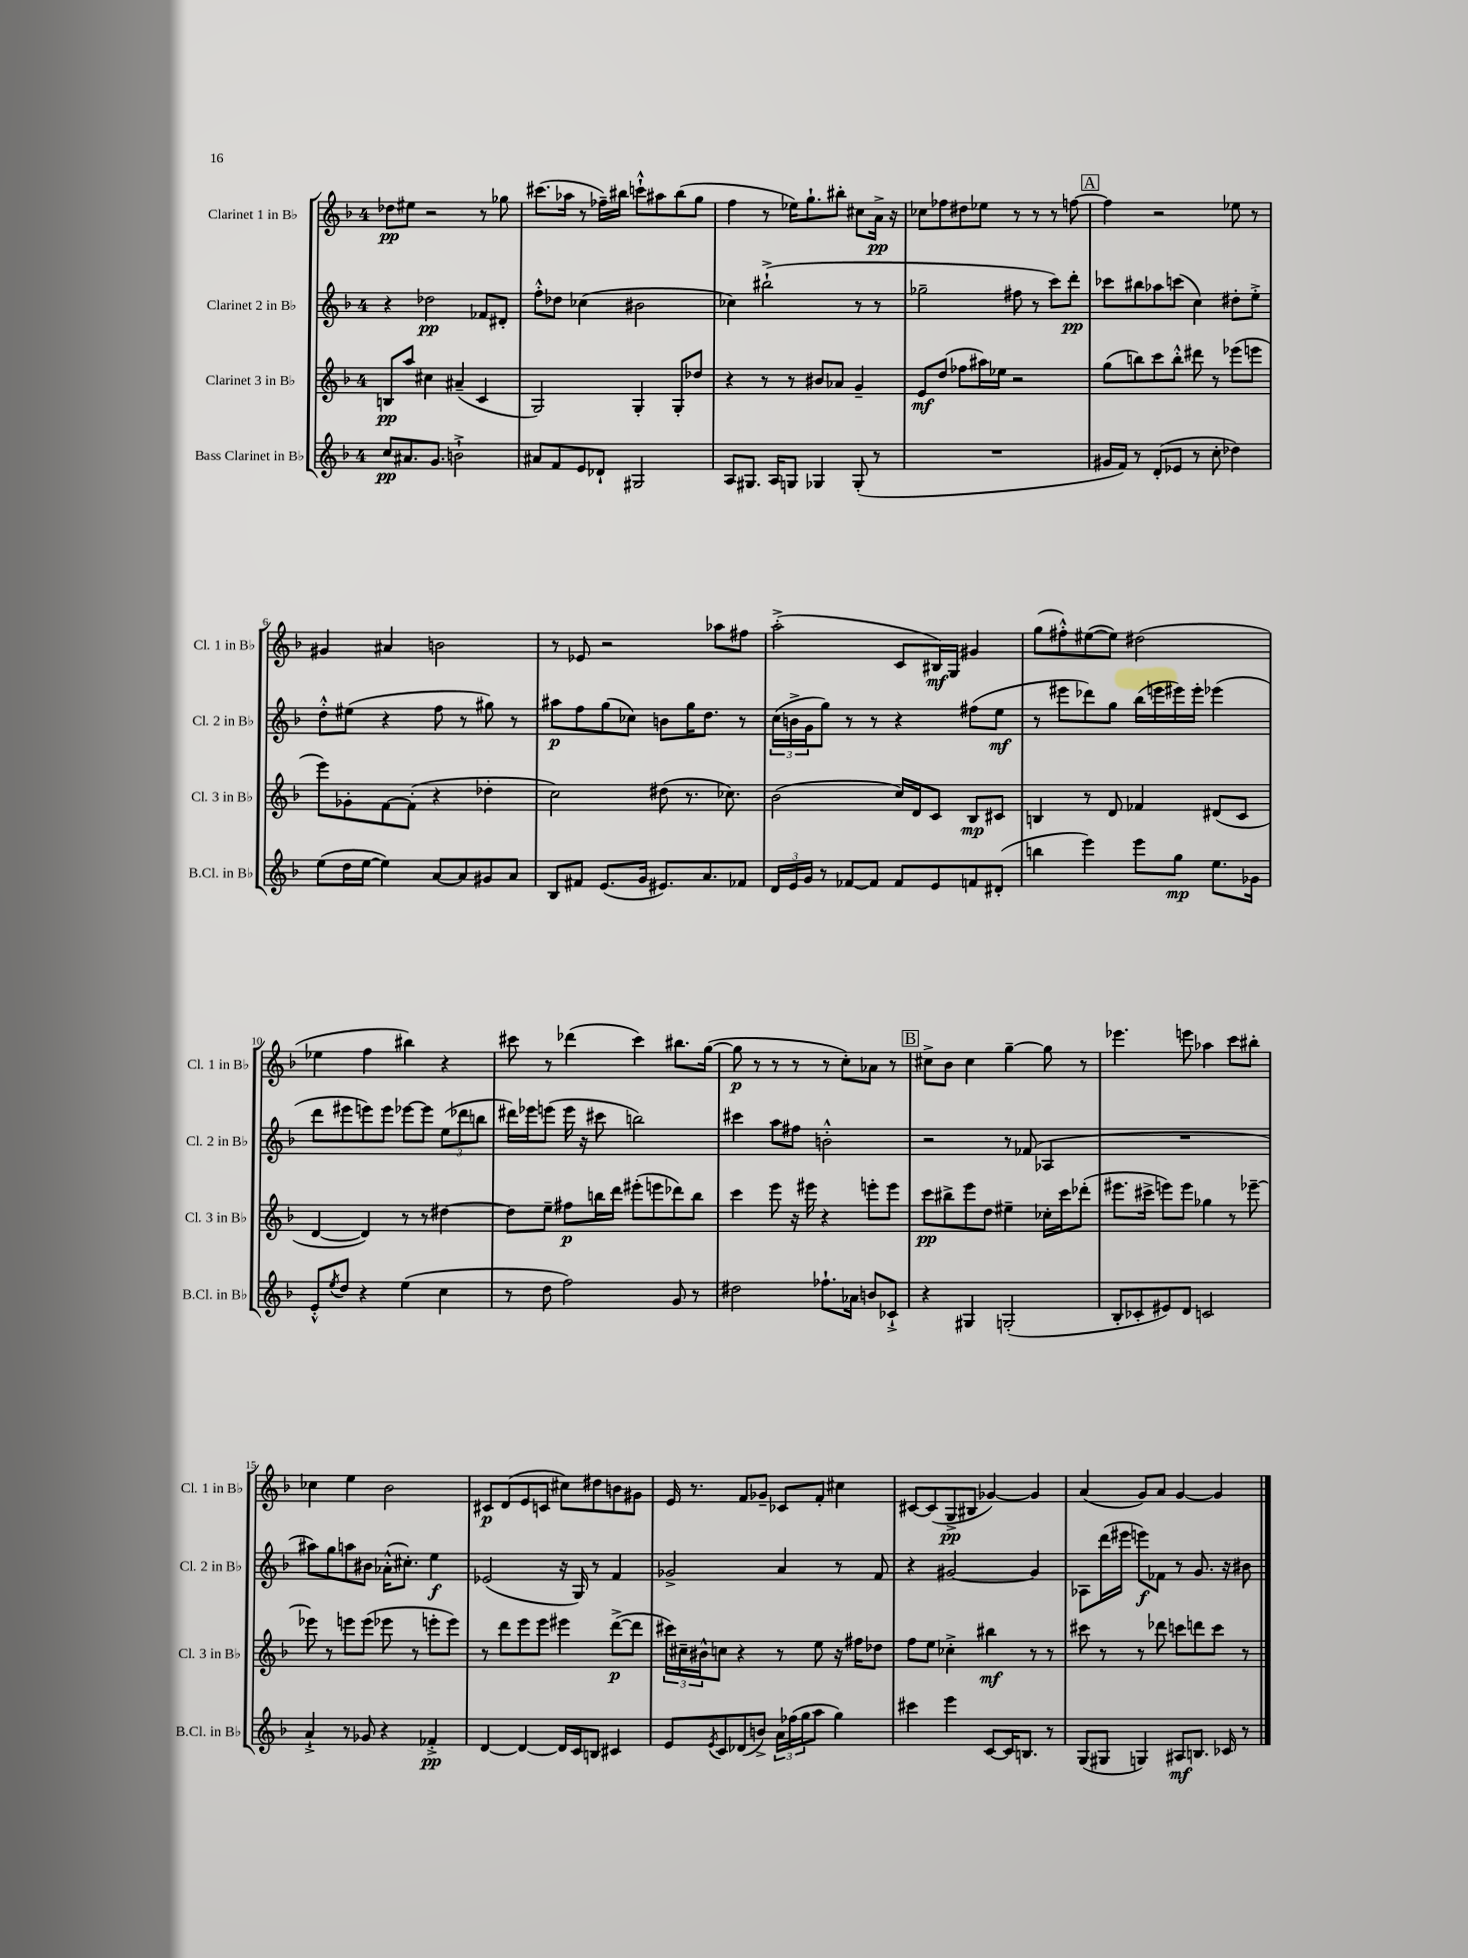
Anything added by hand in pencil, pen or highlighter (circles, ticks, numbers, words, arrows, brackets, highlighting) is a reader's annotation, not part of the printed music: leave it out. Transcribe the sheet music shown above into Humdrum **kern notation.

**kern	**kern	**kern	**kern
*staff4	*staff3	*staff2	*staff1
*clefG2	*clefG2	*clefG2	*clefG2
*k[b-]	*k[b-]	*k[b-]	*k[b-]
*M4/4	*M4/4	*M4/4	*M4/4
8cc	8B	4r	8dd-
8.a#	8aa	.	8ee#
.	4cc#	2dd-	2r
8.g	.	.	.
2b`^	(4a#~	.	.
.	4c	8f-	8r
.	.	8d#'	8gg-
=	=	=	=
8a#	2G)	8ff'^^	(8.ccc#
8f	.	8dd-	.
.	.	.	16aa-
8e	.	(4cc-	8r
8d-`	.	.	16ff-~)
.	.	.	16bb#
2G#	4G'	2b#	8ccc`^^
.	.	.	8aa#
.	8G'	.	(8bb#
.	8dd-	.	8gg
=	=	=	=
8A	4r	4cc-)	4ff
8.G#	.	.	.
.	8r	(2bb#`^	8r
16A	.	.	.
8G	8r	.	16ee-)
.	.	.	8.gg`
4G-	8b#	.	.
.	8a-	.	8bb#'
(8G-'	4g~	8r	8cc#
8r	.	8r	16a^
.	.	.	16r
=	=	=	=
1r	8e	2gg-~	8cc-
.	(8dd	.	8ff-
.	8ff-	.	8dd#
.	16aa#)	.	8ee-
.	16ee-	.	.
.	2r	8ff#	8r
.	.	8r	8r
.	.	8ccc)	8r
.	.	8ddd'	[8ff
=	=	=	=
16g#	(8gg	8ccc-	4ff]
16f)	.	.	.
8r	8bb)	8bb#	.
(8d'	8ccc	8aa-	2r
8e-	8bb'^^	(8ccc	.
8r	8ddd#	4cc)	.
8cc'	8r	.	.
4dd-)	(8eee-	8dd#'	8ee-
.	8eee	8ee'^	8r
=	=	=	=
(8ee	8eee)	8dd'^^	4g#
16dd	8g-'	(8ee#	.
[16ee	.	.	.
4ee])	[8f	4r	4a#
.	(8f']	.	.
[8a	4r	8ff	2b
8a]	.	8r	.
8g#	4dd-'	8gg#)	.
8a	.	8r	.
=	=	=	=
8B-	2cc)	8aa#	8r
8f#	.	8ff	8e-
(8.e	.	(8gg	2r
.	.	8cc-)	.
16g	.	.	.
8.e#)	(8dd#	8b	.
.	8.r	16gg	.
8.a	.	8.dd	.
.	.	.	8aa-
.	8.cc-)	.	.
8f-	.	8r	8ff#
=	=	=	=
24d	(2b-	(24cc	(2aa'^
24e	.	24b^	.
24g	.	24g	.
8r	.	8gg)	.
[8f-	.	8r	.
8f-]	.	8r	.
8f-	16cc)	4r	8c
.	16d	.	.
8e	8c	.	16B#)
.	.	.	16G
8f	8B-	(8ff#	4g#
(8d#'	8c#	8ee	.
=	=	=	=
4bb	4B	8r	(8gg
.	.	8eee#	8ff#'^^)
4eee)	8r	8ddd-)	([8ee#
.	8d	8gg	8ee#])
8eee	4f-	(16bb-	(2dd#
.	.	16eee	.
8gg	.	16eee#)	.
.	.	16eee#'	.
8.ee	(8d#	(4eee-	.
.	8c	.	.
16g-	.	.	.
=	=	=	=
8e'^^	[4d	8ddd	4ee-
8qee	.	.	.
8dd	.	8eee#	.
4r	4d])	8eee)	4ff
.	.	8eee	.
(4ee	8r	[8eee-	4bb#)
.	8r	8eee-]	.
4cc	[4dd#	(12ee	4r
.	.	12ddd-	.
.	.	12bb	.
=	=	=	=
8r	8dd#]	16ddd#)	8ccc#
.	.	16eee-	.
8dd	8ee~	(8eee	8r
2ff)	8ff#	16eee	(4ddd-
.	.	16r	.
.	16bb	8ccc#	.
.	16ddd	.	.
.	(8eee#'	2bb)	4ccc#)
.	8eee	.	.
8g	8ddd-)	.	8.bb#
8r	8bb	.	.
.	.	.	([16gg
=	=	=	=
2dd#	4ccc	4ccc#	8gg]
.	.	.	8r
.	8eee	8aa	8r
.	16r	8ff#	8r
.	16eee#	.	.
8.ff-`	4r	2b'^^	8r
.	.	.	8cc')
16a-	.	.	.
8b	8eee'	.	8a-
8c-`^	8eee	.	8r
=	=	=	=
4r	8ccc	2r	8cc#^
.	8bb#^	.	8b-
4G#	8eee	.	4cc#
.	8dd	.	.
(2G'	4ee#~	8r	[4gg~
.	.	(8f-	.
.	16cc-'	4A-	8gg]
.	16ccc	.	.
.	(8ddd-'	.	8r
=	=	=	=
8B-'	8.eee#	1r	4.eee-
8c-'	.	.	.
.	16ccc#^	.	.
8e#)	8eee)	.	.
8d	8eee	.	8eee
2c	4gg-	.	4aa-
.	8r	.	8ccc
.	[8eee-~	.	8bb#'
=	=	=	=
4a`^	8eee-]	8aa#)	4cc-
.	8r	8gg	.
8r	8eee	8aa	4ee
8g-	(8eee	8b#	.
4r	8eee-	(16a-'^^	2b-
.	.	8.cc#')	.
.	8r	.	.
4f-'^	8eee'	4ee	.
.	8eee)	.	.
=	=	=	=
[4d	8r	(2e-	8c#
.	8ddd	.	(8d
4d_	8eee	.	8e
.	8eee	.	8c
16d]	4eee#	16r	8cc#)
16c	.	16G)	.
8B	.	8r	8dd#
4c#	([8ddd^	4f	8b
.	8ddd]	.	8g#
=	=	=	=
8e	24ccc#)	2g-^	16e
.	24cc#~	.	.
.	.	.	8.r
.	24b#^^	.	.
8qe	.	.	.
8c	8cc	.	.
(8d-	4r	.	8f
8b^)	.	.	8g-~
24a	8r	4a	8c-
(24ff-	.	.	.
24gg	.	.	.
8aa	8ee	.	8f'
4gg)	16r	8r	4cc#
.	16ff#	.	.
.	8dd-	8f	.
=	=	=	=
4ccc#	8ff	4r	[8c#
.	8ee	.	(8c#]
4eee	4cc-'^	[2g#	8G^
.	.	.	8B#
[8c	4bb#	.	[4g-)
16c]	.	.	.
8.B	.	.	.
.	8r	4g#]	4g-]
8r	8r	.	.
=	=	=	=
(8G	8ccc#	8A-	(4a
8G#	8r	(16ddd	.
.	.	16eee#	.
4G)	8r	8eee)	8g)
.	8ddd-	8f-	8a
8A#	8ccc	8r	[4g
8.B	8ddd	8.g	.
.	8ccc	.	4g]
16c-	.	16r	.
8r	8r	8b#	.
==	==	==	==
*-	*-	*-	*-
